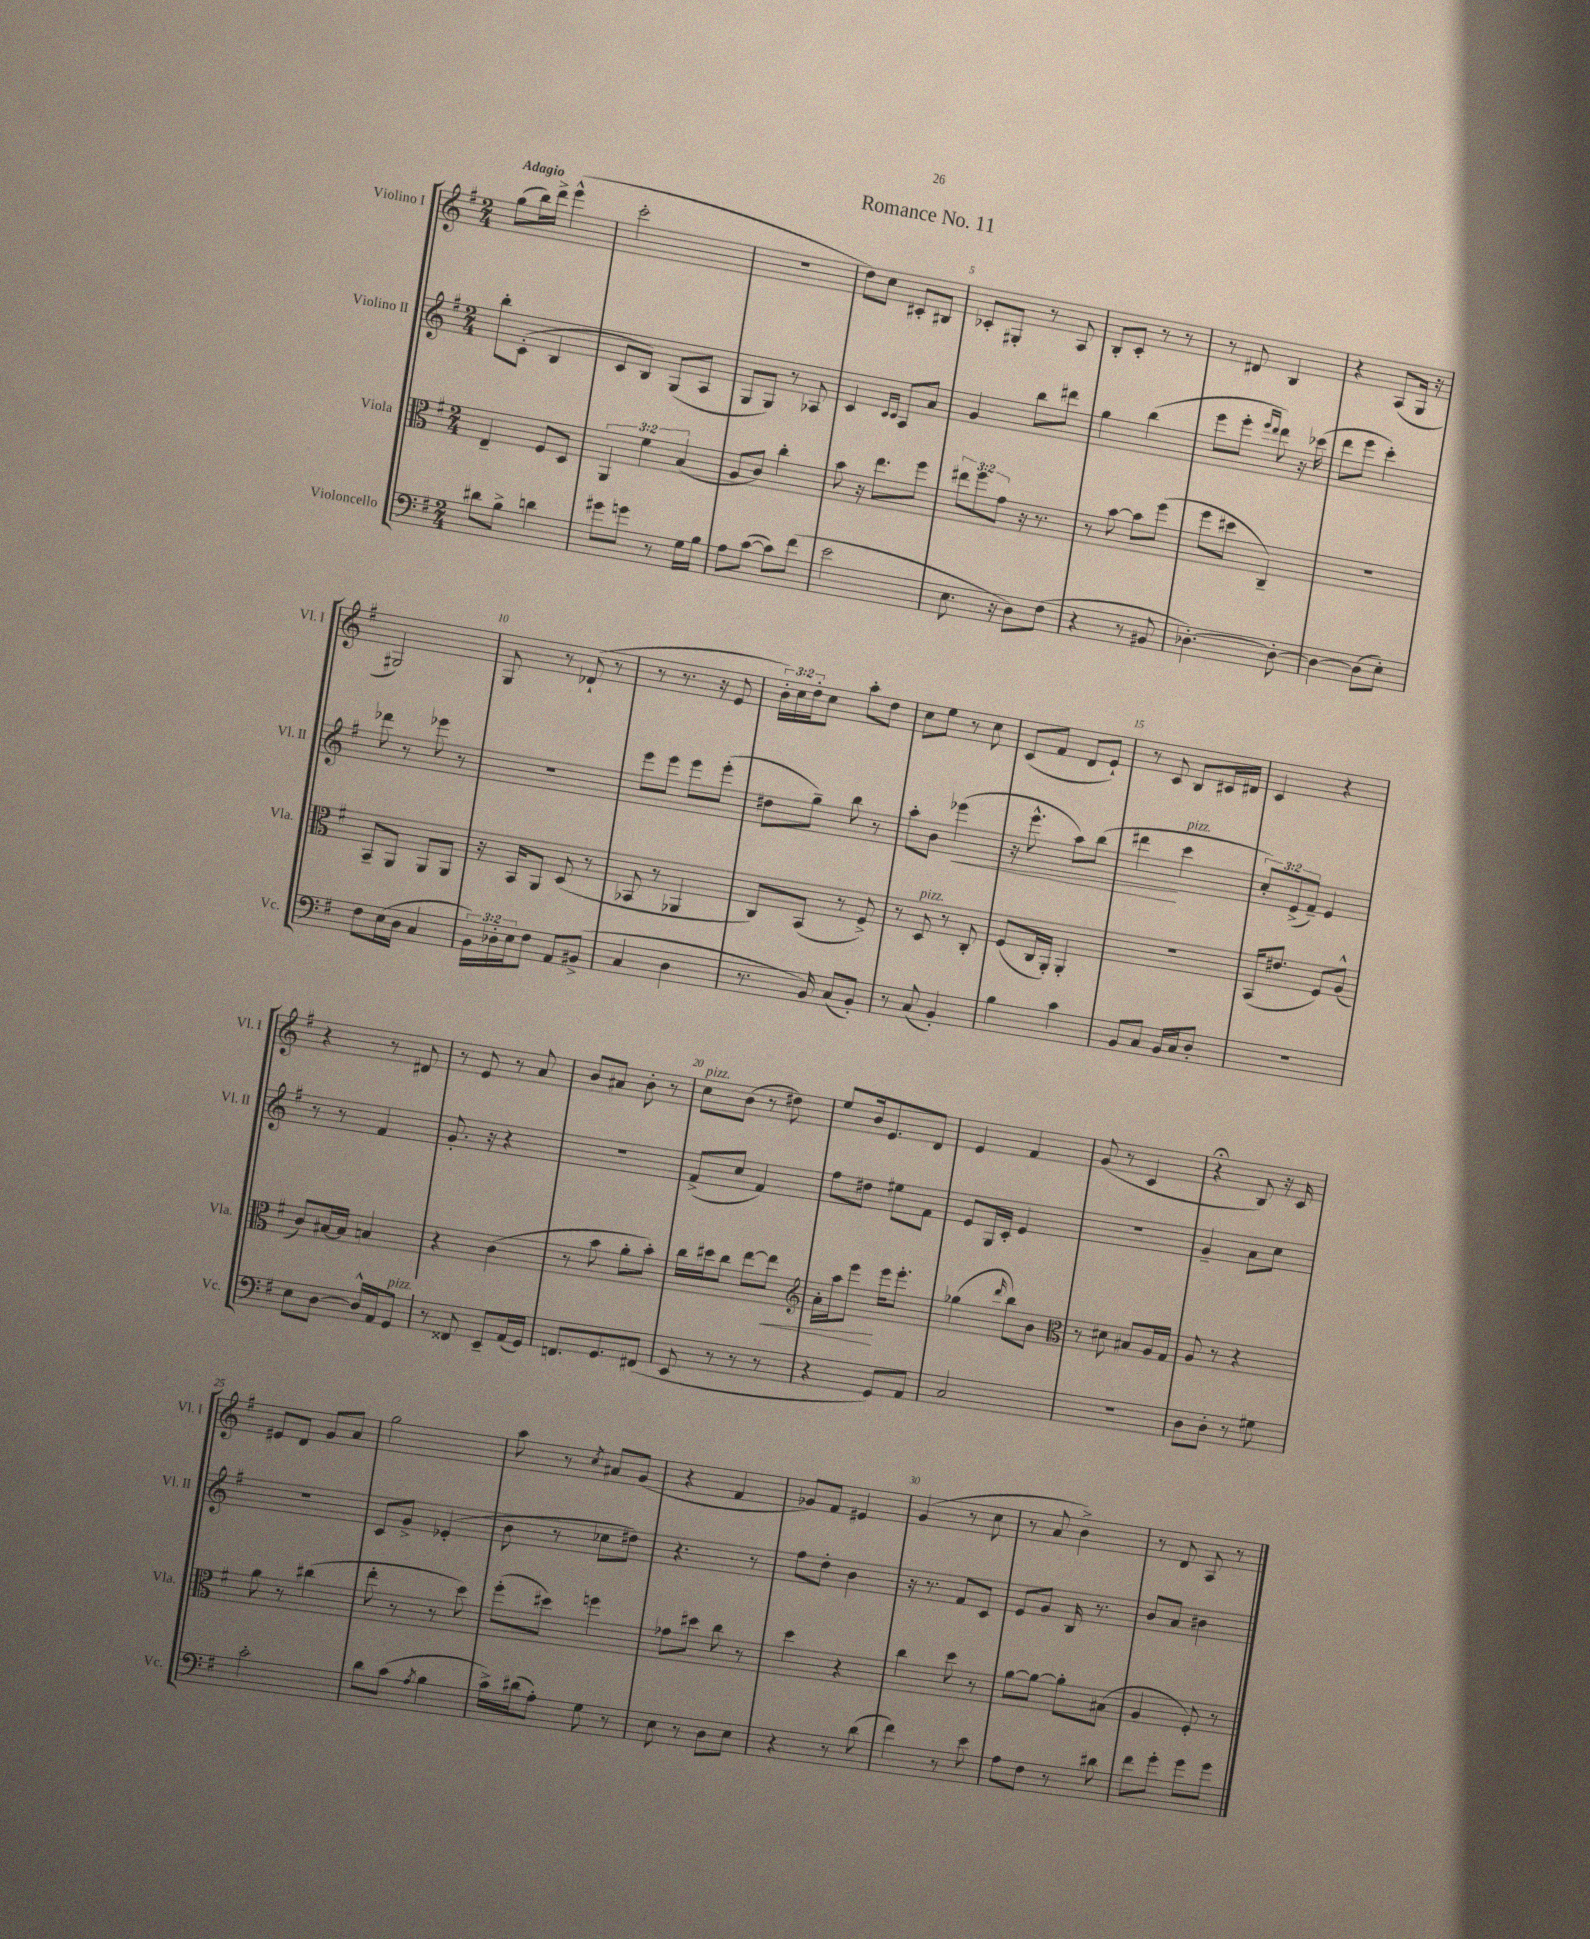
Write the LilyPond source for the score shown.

\header { title = "Romance No. 11" }
<<
\new StaffGroup <<
\new Staff = "s0" \with { instrumentName = "Violino I" shortInstrumentName = "Vl. I" } {
    \clef treble \key g \major \numericTimeSignature \time 2/4 \override Staff.TupletNumber.text = #tuplet-number::calc-fraction-text \tempo "Adagio"
    g''8( b''16) d'''16-> e'''4-^( |
    c'''2-. |
    r2 |
    d''8) c''8 cis'8-. bis8 |
    ces'8-. gis8-. r8 a8 |
    b8-. c'8-. r8 r8 |
    r8 dis'8 b4 |
    r4 a8( g16 r16 |
    gis2) |
    g8 r8 des'8-!( r8 |
    r8 r8. r16 e'8 |
    \tuplet 3/2 { b'16-.) c''16 d''16-. } c''8 a''8-. d''8 |
    c''8 e''8 r8 c''8 |
    c'8( fis'8 d'8 e'8-!) |
    r8 c'8 b8 cis'16 dis'16 |
    c'4 r4 |
    r4 r8 dis'8 |
    r8 e'8 r8 a'8 |
    b'8 ais'8 b'8-. r8 |
    c''8^\markup { \italic "pizz." } b'8( r8 dis''8) |
    e''8 b'16 e'8. d'8 |
    e'4 fis'4 |
    g'8( r8 c'4 |
    r4\fermata b8) r16 c'16 |
    eis'8 d'8 g'8 a'8 |
    g''2 |
    a''8 r8 \acciaccatura { c''8 } ais'8 g'8( |
    r4 fis'4 |
    ges'8) fis'8 eis'4 |
    g'4( r8 c''8 |
    r8 a'8 b'4->) |
    r8 d'8 a8 r8 \bar "|." |
}
\new Staff = "s1" \with { instrumentName = "Violino II" shortInstrumentName = "Vl. II" } {
    \clef treble \key g \major \numericTimeSignature \time 2/4 \override Staff.TupletNumber.text = #tuplet-number::calc-fraction-text
    b''8-. c'8-.( b4 |
    c'8 b8) g8( a8 |
    g8 g8) r8 aes8 |
    c'4 \grace { c'16 c'16 } a8 a'8 |
    g'4 b''8 dis'''8 |
    g''4 b''4( |
    e'''8 e'''8-. \grace { e'''16 d'''16 } d'''8) r16 ces'''16( |
    d'''8 e'''8 c'''4-.) |
    des'''8 r8 ees'''8 r8 |
    r2 |
    e'''8 e'''8 e'''8 e'''8-.( |
    dis''8 g''8--) b''8 r8 |
    a''8-. b'8 ees'''4\<( |
    r16 e'''8.-^ a''8) b''8( |
    dis'''4\! c'''4^\markup { \italic "pizz." } |
    \tuplet 3/2 { c''8-.) e'8->( fis'8--) } e'4 |
    r8 r8 fis'4 |
    g'8.-. r16 r4 |
    r2 |
    fis'8->( c''8 fis'4) |
    fis''8 dis''8 eis''8 fis'8 |
    e'8 g16 c'16-. e'4 |
    r2 |
    g'4-- a'8 c''8 |
    R2 |
    c'8 g'8-> ees'4-.( |
    b'8 r8 ces''8 dis''8) |
    r4. r8 |
    fis''8 d''8-. b'4 |
    r16 r8. fis'8 c'8 |
    e'8 g'8 b16 r8. |
    b'8 a'8 bis'4 \bar "|." |
}
\new Staff = "s2" \with { instrumentName = "Viola" shortInstrumentName = "Vla." } {
    \clef alto \key g \major \numericTimeSignature \time 2/4 \override Staff.TupletNumber.text = #tuplet-number::calc-fraction-text
    e4-- fis8 d8 |
    \tuplet 3/2 { a,4 fis'4 b4( } |
    a8 c'8) c''4-. |
    b'8 r16 e''8. fis''8 |
    \tuplet 3/2 { eis''8 fis''8 g'8 } r16 r8. |
    r8 b'8~ b'8 fis''8( |
    fis''8 dis''8 c4--) |
    R2 |
    b,8-- a,8 a,8 a,8 |
    r16 b,16 a,8 d8( r8 |
    bes,8 r8 aes,4 |
    c8) b,8( r8 fis8->) |
    r8 d8^\markup { \italic "pizz." } r8 c8-. |
    fis8( c16 a,16-.) a,4-. |
    r2 |
    b,16( eis'8. fis8) a8-^( |
    c'8) bis16~ bis16 b4 |
    r4 c'4( |
    r8 b'8 a'8-. b'8-.) |
    c''16 dis''16 c''8 e''8~ e''8\< |
    \clef treble a'16-. a''16 e'''8\! e'''16 e'''8.-. |
    ges''4( \grace { d'''16 } b''8) b'8 |
    \clef alto r8 dis'8 bis8 a16 g16 |
    a8 r8 r4 |
    a'8 r8 cis''4( |
    e''8-. r8 r8 d''8) |
    fis''8-.( dis''8) f''4 |
    ges'8 dis''8 c''8 r8 |
    d''4 r4 |
    c''4 d''8 r8 |
    a'8~ a'8~ a'8-. bis8( |
    a4 fis8-.) r8 \bar "|." |
}
\new Staff = "s3" \with { instrumentName = "Violoncello" shortInstrumentName = "Vc." } {
    \clef bass \key g \major \numericTimeSignature \time 2/4 \override Staff.TupletNumber.text = #tuplet-number::calc-fraction-text
    dis'8 b8-> d'4 |
    gis'8 g'8 r8 g16 b16 |
    a8 c'8~( c'8) fis'8( |
    e'2 |
    e8. r16 d8) fis8( |
    r4 r8 bis,8 |
    des4.~-.) des8~-. |
    des4~ des8( e8-.) |
    fis8 e16( d16 c4 |
    \tuplet 3/2 { b,16) des16-. e16 } fis8 a,8 bis,8->( |
    c4 d4 |
    r8. b,16) c8( b,8-.) |
    r8 c8( b,4-.) |
    b4 c'4 |
    b,8 c8 b,16 c16 d8-. |
    R2 |
    e8 d8~ d16-^ a,16 g,8^\markup { \italic "pizz." } |
    r8 fisis,8 e,8-- a,16( g,16) |
    f,8. g,8. fis,8( |
    e,8 r8 r8 r8 |
    r4 g,8) a,8 |
    c2 |
    r2 |
    d8 d8-. r8 gis8 |
    c'2-. |
    d'8 c'8( \acciaccatura { a8 } b4 |
    c'16->) dis'16( a8-.) g8 r8 |
    e8 r8 d8 e8 |
    r4 r8 d'8( |
    fis'4) r8 e'8 |
    a8 fis8 r8 dis'8 |
    fis'8 g'8-. g'8 g'8 \bar "|." |
}
>>
>>
\layout { \context { \Score \override BarNumber.break-visibility = ##(#f #t #t) barNumberVisibility = #(every-nth-bar-number-visible 5) } }
